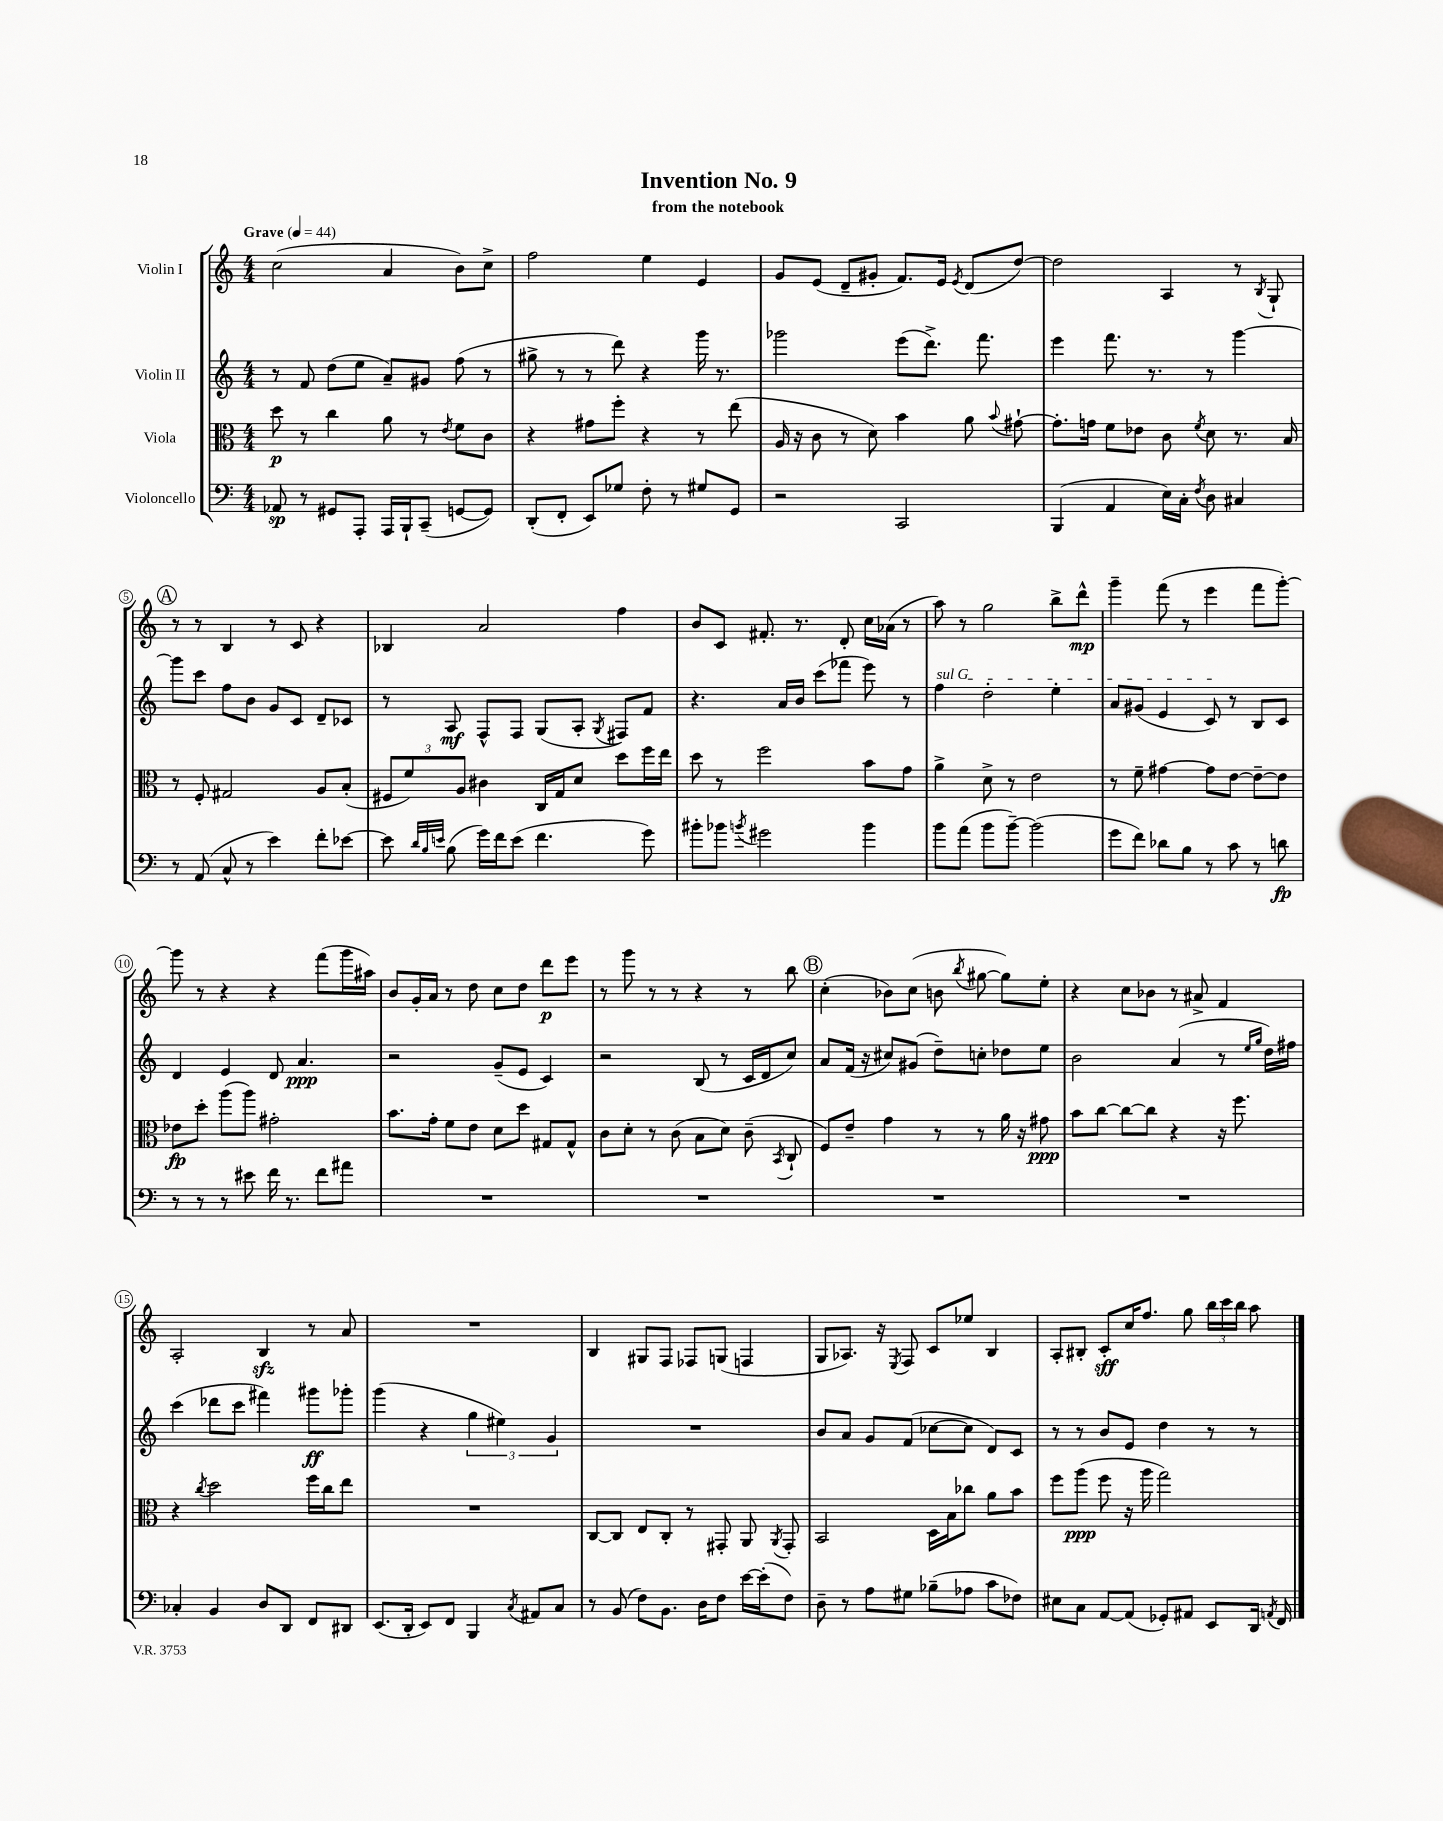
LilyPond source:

\header { title = "Invention No. 9" subtitle = "from the notebook" }
<<
\new StaffGroup <<
\new Staff = "s0" \with { instrumentName = "Violin I" } {
    \clef treble \key c \major \numericTimeSignature \time 4/4 \tempo "Grave" 4 = 44
    \autoBeamOff c''2( a'4 b'8[) c''8]-> |
    f''2 e''4 e'4 |
    g'8[ e'8]( d'8[-- gis'8]-. f'8.[) e'16] \acciaccatura { e'8 } d'8[( d''8]~) |
    d''2 a4 r8 \acciaccatura { b8 } g8-! |
    \mark \markup { \circle "A" } r8 r8 b4 r8 c'8 r4 |
    bes4 a'2 f''4 |
    b'8[ c'8] fis'8.-. r8. d'8-. c''16[ aes'16]( r8 |
    a''8) r8 g''2 b''8[-> d'''8]-^\mp |
    g'''4-- f'''8( r8 e'''4 f'''8[ g'''8]~-.) |
    g'''8 r8 r4 r4 f'''8[( g'''16 ais''16]) |
    b'8[ g'16-. a'16] r8 d''8 c''8[ d''8] d'''8[\p e'''8] |
    r8 g'''8 r8 r8 r4 r8 b''8 |
    \mark \markup { \circle "B" } c''4-.( bes'8[) c''8]( b'8 \acciaccatura { b''8 } gis''8~ gis''8[) e''8]-. |
    r4 c''8[ bes'8] r8 ais'8-> f'4 |
    a2-. b4\sfz r8 a'8 |
    R1 |
    b4 gis8[ f8] fes8[ g8]( f4 |
    g8[ aes8.]) r16 \acciaccatura { e8 } f8 c'8[ ees''8] b4 |
    a8[-. bis8]-. c'8[-.\sff c''16 f''8.] g''8 \tuplet 3/2 { b''16[ c'''16 b''16] } a''8 \bar "|." |
}
\new Staff = "s1" \with { instrumentName = "Violin II" } {
    \clef treble \key c \major \numericTimeSignature \time 4/4
    \autoBeamOff r8 f'8 d''8[( e''8] a'8[--) gis'8] f''8( r8 |
    gis''8-> r8 r8 d'''8) r4 g'''16 r8. |
    ges'''2 e'''8[( d'''8.]->) f'''8. |
    e'''4 f'''8. r8. r8 g'''4~ |
    \mark \markup { \circle "A" } g'''8[ c'''8] f''8[ b'8] g'8[ c'8] d'8[-- ces'8] |
    r8 a8\mf f8[-^ f8] g8[( a8]-. \acciaccatura { g8 } fis8[) f'8] |
    r4. a'16[ b'16] c'''8[( fes'''8] e'''8) r8 |
    \once \override TextSpanner.bound-details.left.text = \markup { \italic "sul G" } f''4\startTextSpan d''2-. e''4-. |
    a'8[ gis'8]( e'4 c'8\stopTextSpan) r8 b8[ c'8] |
    d'4 e'4 d'8 a'4.\ppp |
    r2 g'8[--( e'8] c'4) |
    r2 b8( r8 c'16[ d'16 c''8]) |
    \mark \markup { \circle "B" } a'8[ f'16]( r16 cis''8[) gis'8]( d''8[--) c''8]-. des''8[ e''8] |
    b'2 a'4( r8 \grace { e''16[ g''16] } d''16[) fis''16] |
    c'''4( des'''8[ c'''8] fis'''4) gis'''8[\ff ges'''8]-. |
    g'''4( r4 \tuplet 3/2 { g''4 eis''4) g'4 } |
    R1 |
    b'8[ a'8] g'8[ f'8]( ces''8[~ ces''8] d'8[) c'8] |
    r8 r8 b'8[ e'8] d''4 r8 r8 \bar "|." |
}
\new Staff = "s2" \with { instrumentName = "Viola" } {
    \clef alto \key c \major \numericTimeSignature \time 4/4
    \autoBeamOff d''8\p r8 c''4 a'8 r8 \acciaccatura { e'8 } f'8[ c'8] |
    r4 gis'8[ f''8]-. r4 r8 e''8( |
    a16 r16 c'8 r8 d'8) b'4 a'8 \appoggiatura { b'8 } gis'8~-! |
    gis'8.[-. g'16] f'8[ ees'8] c'8 \acciaccatura { f'8 } d'8 r8. b16 |
    \mark \markup { \circle "A" } r8 f8-. gis2 a8[ b8]-.( |
    \tuplet 3/2 { fis8[ f'8) a8] } cis'4 c16[ g16 d'8] d''8[ f''16 e''16] |
    d''8 r8 f''2 b'8[ g'8] |
    a'4-> d'8-> r8 e'2 |
    r8 f'8-- gis'4~ gis'8[ e'8]~ e'8[~-- e'8] |
    ees'8[\fp d''8]-. a''8[( a''8]) gis'2-. |
    b'8.[ g'16]-. f'8[ e'8] d'8[ d''8] gis8[ gis8]-^ |
    c'8[ d'8]-. r8 c'8( b8[ d'8]) c'8--( \acciaccatura { b,8 } c8-! |
    \mark \markup { \circle "B" } f8[) e'8]-- g'4 r8 r8 a'16 r16 gis'8\ppp |
    b'8[ c''8]~ c''8[~ c''8] r4 r16 f''8. |
    r4 \acciaccatura { c''8 } d''2 f''16[ c''16 e''8] |
    R1 |
    c8[~ c8] e8[ c8]-. r8 gis,8-. a,8 \acciaccatura { a,8 } gis,8-. |
    b,2 d16[ b16 ces''8] a'8[ b'8] |
    f''8[ a''8]\ppp( f''8 r16 a''16 g''2) \bar "|." |
}
\new Staff = "s3" \with { instrumentName = "Violoncello" } {
    \clef bass \key c \major \numericTimeSignature \time 4/4
    \autoBeamOff aes,8\sp r8 gis,8[ a,,8]-. a,,16[ b,,16-! c,8]--( g,8[~ g,8]) |
    d,8[-.( f,8]-. e,8[) ges8] f8-. r8 gis8[ g,8] |
    r2 c,2 |
    b,,4( a,4 e16[) c16]-. \acciaccatura { f8 } d8 cis4 |
    \mark \markup { \circle "A" } r8 a,8( c8-^ r8 e'4) f'8[-. ees'8]~ |
    ees'8 \grace { d'32[ b32 e'32] } b8( g'16[) f'16 e'8]( f'4. g'8) |
    bis'8[-. bes'8] \acciaccatura { b'8 } gis'2 b'4 |
    b'8[ a'8]( b'8[ b'8]~--) b'2( |
    g'8[ f'8]) des'8[ b8] r8 c'8 r8 d'8\fp |
    r8 r8 r8 eis'8 f'16 r8. f'8[ ais'8] |
    R1 |
    R1 |
    \mark \markup { \circle "B" } R1 |
    R1 |
    ces4-. b,4 d8[ d,8] f,8[ dis,8] |
    e,8.[( d,16]-. e,8[) f,8] b,,4 \acciaccatura { c8 } ais,8[ c8] |
    r8 b,8( f8[) b,8.] d16[ f8] e'16[~ e'16-.( f8]) |
    d8-- r8 a8[ gis8] bes8[--( aes8] c'8[ fes8]) |
    eis8[ c8] a,8[~ a,8]( ges,8[-.) ais,8] e,8[ d,16] \acciaccatura { a,8 } f,16 \bar "|." |
}
>>
>>
\layout { \context { \Score \override BarNumber.stencil = #(make-stencil-circler 0.1 0.3 ly:text-interface::print) } }
